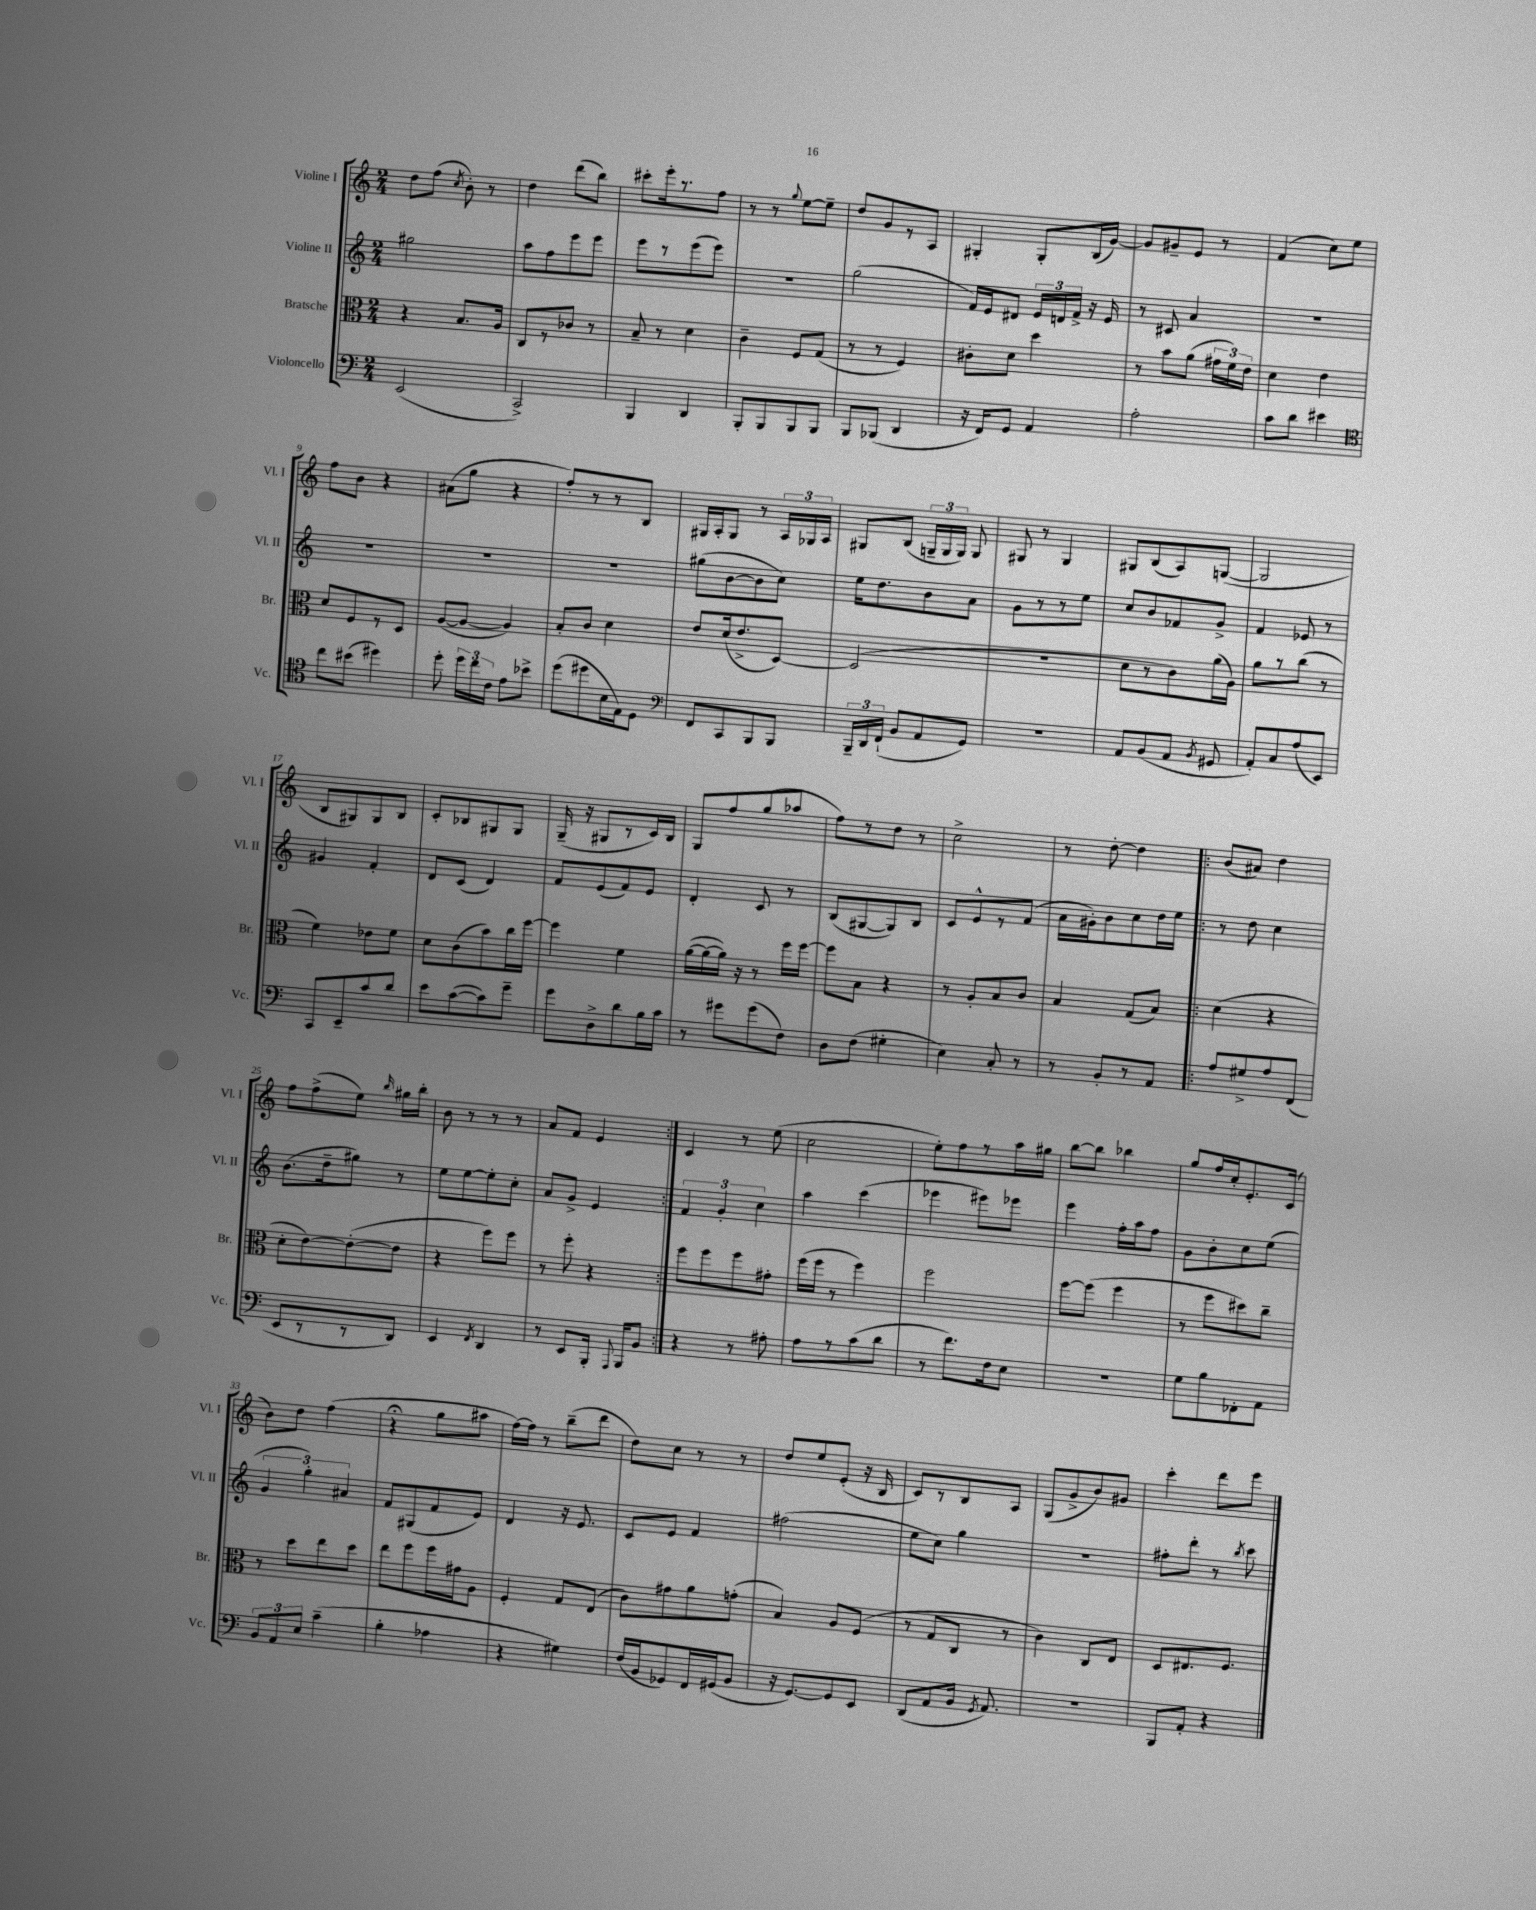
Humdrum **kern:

**kern	**kern	**kern	**kern
*staff4	*staff3	*staff2	*staff1
*clefF4	*clefC3	*clefG2	*clefG2
*k[]	*k[]	*k[]	*k[]
*M2/4	*M2/4	*M2/4	*M2/4
(2EE	4r	2gg#	8dd
.	.	.	(8ff
.	.	.	8qcc
.	8.B	.	8b')
.	.	.	8r
.	16A	.	.
=	=	=	=
2CC^)	8C	8aa	4dd
.	8r	8ff	.
.	8c-	8eee	(8ddd
.	8r	8eee	8bb)
=	=	=	=
4BBB	8B~	8eee	8ccc#'
.	8r	8r	16eee'
.	.	.	8.r
4DD	4d	(8eee	.
.	.	8eee)	8ff
=	=	=	=
8BBB'	4c~	2r	8r
8BBB	.	.	8r
.	.	.	8qqgg
8BBB	8F	.	[8ee
8BBB	(8G	.	8ee~]
=	=	=	=
8BBB	8r	(2gg	8dd
(8BBB-	8r	.	8g
4DD	4F)	.	8r
.	.	.	8A
=	=	=	=
16r	8c#'	16f)	4G#'
16FF)	.	16e	.
8GG	8d	8d#	.
4AA	4dd	24e	8G#'
.	.	24d	.
.	.	24f^	.
.	.	16r	(16B
.	.	16e	[16g)
=	=	=	=
2A'	8r	8r	8g]
.	8b	8c#	8g#~
.	(8a	4a	8e
.	24g#	.	8r
.	24f)	.	.
.	24e	.	.
=	=	=	=
8c	4d	2r	(4f
8d	.	.	.
4e#	4e	.	8cc)
.	.	.	8ee
=	=	=	=
*clefC4	*	*	*
8cc	8d	2r	8ff
(8b#	8F	.	8b
4dd#)	8r	.	4r
.	8D	.	.
=	=	=	=
8dd'	([8A	2r	(8a#
24dd	8A_	.	8gg
24cc	.	.	.
24c	.	.	.
8e	4A])	.	4r
8b-^	.	.	.
=	=	=	=
(8dd	8B'	2r	8ff')
8dd#	8c	.	8r
16B	4d	.	8r
16E)	.	.	.
8D	.	.	8B
=	=	=	=
*clefF4	*	*	*
8FF	8e	(8gg#	16G#
.	.	.	16A'
8CC	(16d	[8b	8G#
.	8.e^	.	.
8BBB	.	8b]	8r
8BBB	[8D)	8cc)	24A
.	.	.	24G-
.	.	.	24A
=	=	=	=
24BBB~	(2D]	16ee	8G#
24DD	.	.	.
.	.	8.dd	.
(24FF`	.	.	.
8BB	.	.	(8B
8AA	.	8b	24G~
.	.	.	24G
.	.	.	24G)
8GG)	.	8a	8G
=	=	=	=
2r	2r	8g	8G#
.	.	8r	8r
.	.	8r	4G#
.	.	8ee	.
=	=	=	=
8AA	8d	8cc	8G#
(8BB	8r	8b	(8B
8AA	8c)	8f-	8A)
8qBB	.	.	.
8GG#	(16a	8g^	([8G
.	16A)	.	.
=	=	=	=
8AA')	8a	4f	2G]
8C	8r	.	.
(8A	(8cc	8e-	.
8EE)	8r	8r	.
=	=	=	=
8CC	4f)	4g#	8B
8EE~	.	.	8G#)
8c	8e-	4f'	8G#
8d	8f	.	8B
=	=	=	=
8e	8d	8d	8c'
([8c	(8c	(8c	8B-
8c])	8b)	4d)	8G#
8g~	16cc	.	8G#
.	[16ff	.	.
=	=	=	=
8g	4ff]	8f	(16G~
.	.	.	16r
8D^	.	(8e	8G#
8d	4f	8f)	8r
16B	.	8e	16c)
16c	.	.	16B
=	=	=	=
8r	([16a	4d'	8G
.	16a_	.	.
8g#	16a])	.	8ff
.	16r	.	.
(8g#	8r	8c	(8gg
8F)	16ff	8r	8aa-
.	[16ff	.	.
=	=	=	=
8D	8ff]	(8B	8ff)
(8F	8B	[8G#	8r
4G#'	4r	8G#])	8dd
.	.	8B	8r
=	=	=	=
4E)	8r	8c	2cc^
.	8A'	8e^^	.
8C'	8B	8r	.
8r	8c	(8f	.
=	=	=	=
8r	4B	16a	8r
.	.	16g#')	.
8BB'	.	8b	[8dd'
8r	(8G	8cc	4dd]
8AA	8B)	16dd	.
.	.	16ee	.
=!|:	=!|:	=!|:	=!|:
8A	(4d	8r	(8b
8G#^	.	8dd	8a#)
8A	4r	4cc	4dd
(8FF	.	.	.
=	=	=	=
8EE	8d'	(8.b	8ff
8r	[8e)	.	(8ff^
.	.	16dd~	.
8r	(8e'_	8gg#)	8ee)
.	.	.	16qqbb
8DD)	8e]	8r	16gg#
.	.	.	16bb'
=	=	=	=
4EE	4r	8ee	8b
.	.	[8ee	8r
8qFF	.	.	.
4DD	8ff)	8ee']	8r
.	8ff	8cc'	8r
=	=	=	=
8r	8r	8a	8a
8EE	8ff'	8g^	8f
16BBB'	4r	4e	4e
8qqAAA	.	.	.
16BBB	.	.	.
8BB	.	.	.
=:|!	=:|!	=:|!	=:|!
4r	8ff	6f	4c
.	8ff	.	.
.	.	6g'	.
8r	8ff	.	8r
.	.	6cc	.
8A#'	8g#'	.	(8ee
=	=	=	=
8A	(16ff	4aa	2cc
.	16ff	.	.
8r	8r	.	.
(8c	4ff)	(4ccc	.
8d	.	.	.
=	=	=	=
8r	2ff	4eee-	8ee')
8.f)	.	.	8ff
.	.	8eee#)	8r
16F	.	.	.
8E	.	8eee-	16aa
.	.	.	16gg#
=	=	=	=
2r	[8ff	4eee	[8bb
.	(8ff]	.	8bb]
.	4ff	16ff'	4bb-
.	.	16aa	.
.	.	8ff	.
=	=	=	=
8G	8r	8g	8gg
8B	8ff	8b'	16ff
.	.	.	16cc'
8FF-'	8dd#)	8cc	8.e'
8AA	8cc~	(8ee	.
.	.	.	(16c
=	=	=	=
12BB	8r	6g	8b)
12AA	.	.	.
.	8dd	.	8dd
12E	.	6gg')	.
(4c~	8ee	.	(4ff
.	.	6a#	.
.	8dd	.	.
=	=	=	=
4B'	8ee	8f	4r;
.	8ff	(8G#	.
4A-	16ff	8f	8gg
.	16g#	.	.
.	8A	8e)	8aa#
=	=	=	=
4r	4F'	4d	[16ff)
.	.	.	16ff]
.	.	.	8r
4G#)	8G	16r	(8bb~
.	.	8.e	.
.	(8E	.	8ddd
=	=	=	=
(16F	8c)	8c	8dd)
16BB	.	.	.
8GG-)	8g#	8e	8cc
16FF	8a	4f	8r
(16GG#	.	.	.
8BB	(8g'	.	8r
=	=	=	=
16r	4B)	(2ff#	8dd
[8.GG)	.	.	.
.	.	.	8ee
8GG]	8A	.	(8e'
8EE	(8F	.	16r
.	.	.	16B
=	=	=	=
(8DD	8r	8ee	8c)
8AA	8G	8cc)	8r
16BB	8C	4gg	8B
8qGG	.	.	.
8.AA)	.	.	.
.	8r	.	8A
=	=	=	=
2r	4c)	2r	(8G
.	.	.	8g^
.	8C	.	8b)
.	8E	.	8g#
=	=	=	=
8BBB	8D	8ff#'	4ccc'
8AA'	8.E#	8ddd'	.
4r	.	8r	8ddd
.	8.F	.	.
.	.	8qbb	.
.	.	8ccc	8eee
==	==	==	==
*-	*-	*-	*-
